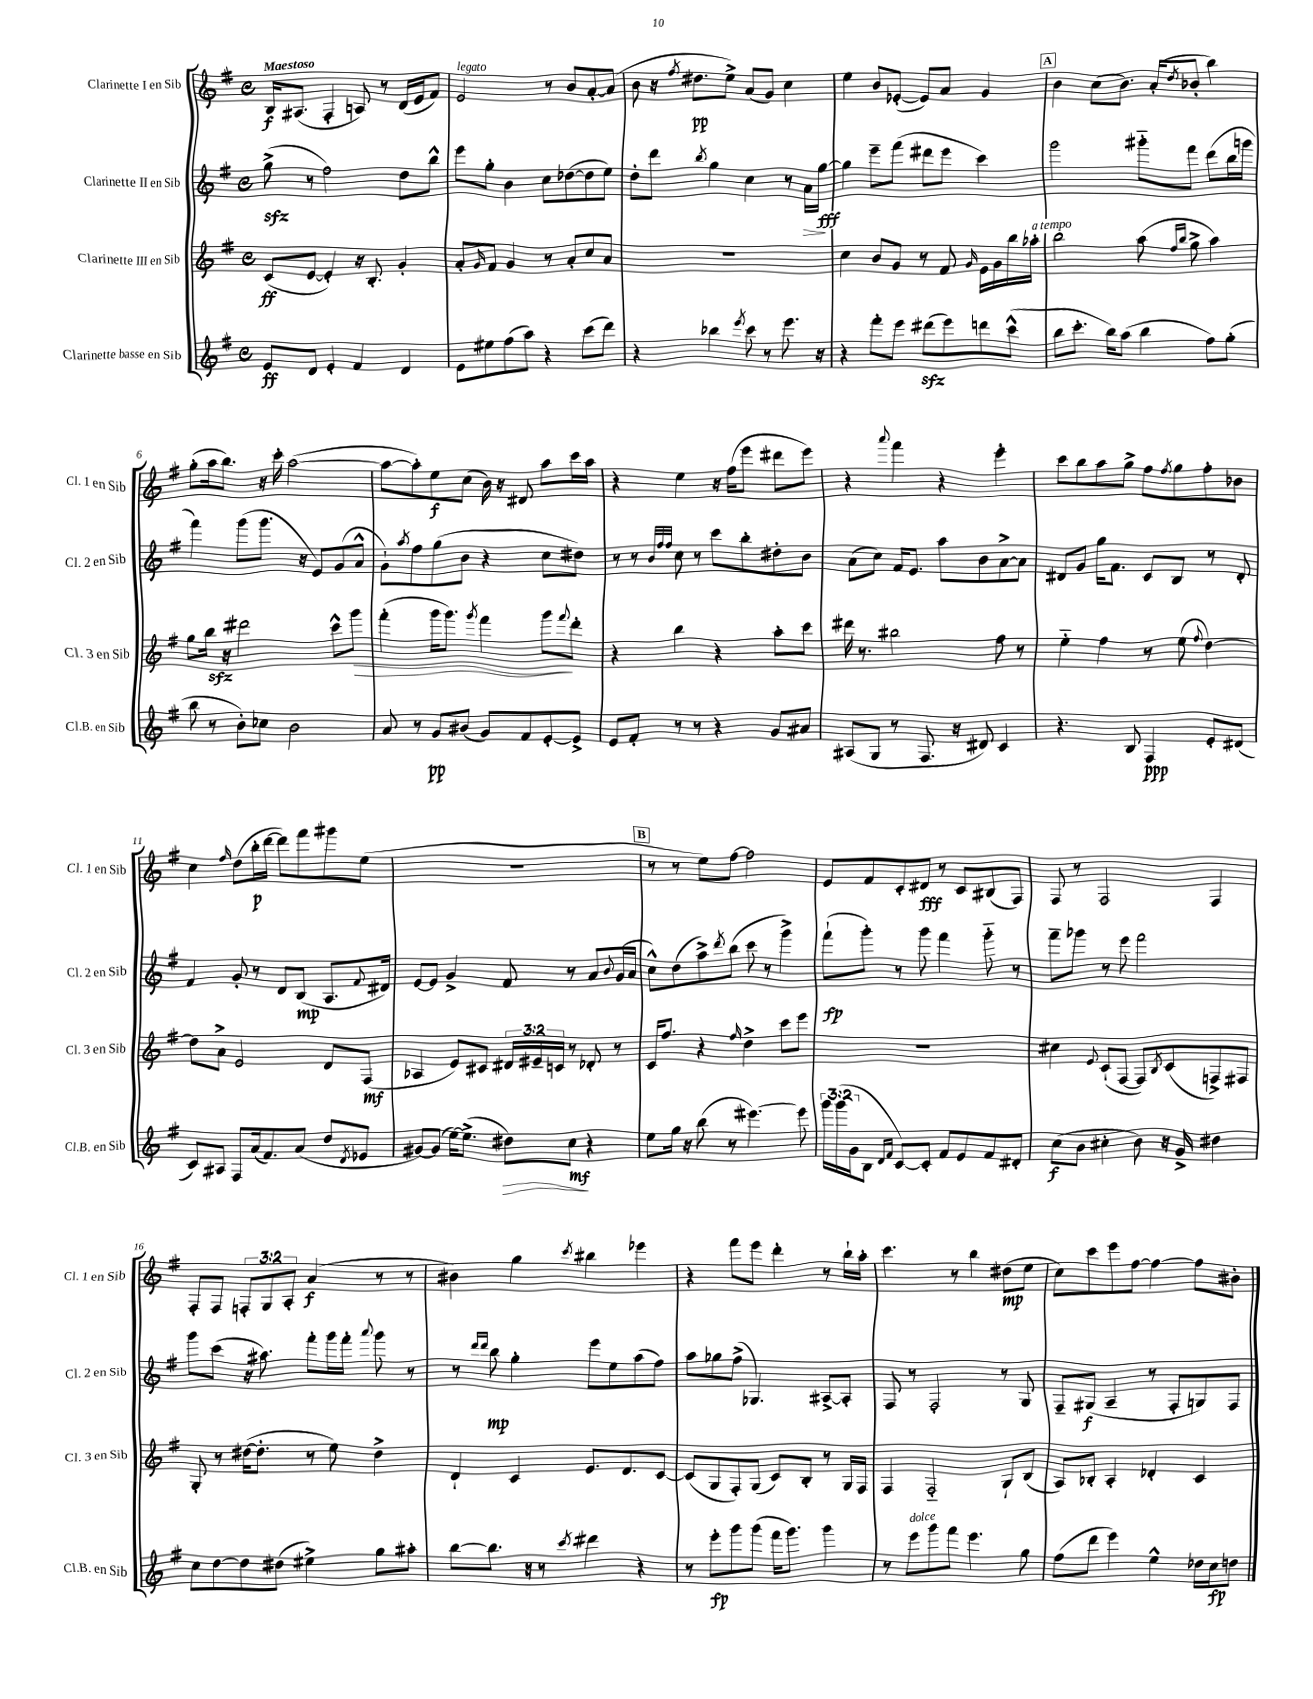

**kern	**dynam	**kern	**dynam	**kern	**dynam	**kern	**dynam
*part4	*part4	*part3	*part3	*part2	*part2	*part1	*part1
*staff4	*staff4	*staff3	*staff3	*staff2	*staff2	*staff1	*staff1
*I"Clarinette basse en Sib	*	*I"Clarinette III en Sib	*	*I"Clarinette II en Sib	*	*I"Clarinette I en Sib	*
*I'Cl.B. en Sib	*	*I'Cl. 3 en Sib	*	*I'Cl. 2 en Sib	*	*I'Cl. 1 en Sib	*
*clefG2	*	*clefG2	*	*clefG2	*	*clefG2	*
*k[f#]	*	*k[f#]	*	*k[f#]	*	*k[f#]	*
*M4/4	*	*M4/4	*	*M4/4	*	*M4/4	*
*met(c)	*	*met(c)	*	*met(c)	*	*met(c)	*
=1	=1	=1	=1	=1	=1	=1	=1
!	!	!	!	!	!	!LO:TX:a:B:t=Maestoso	!
8e/L	ff	(8c/L	ff	(8ggzz^\	.	16B/KL	f
.	.	.	.	.	.	(8.A#X/J	.
8d/J	.	[8e/J	.	8r	.	.	.
4e'/	.	4e'/])	.	2ff#\)	.	4F#'/	.
4f#/	.	16r	.	.	.	8An/)	.
.	.	8.B'/	.	.	.	.	.
.	.	.	.	.	.	8r	.
4d/	.	4g'/	.	8dd\L	.	(16d/LL	.
.	.	.	.	.	.	16e/J	.
.	.	.	.	8bb^^\J	.	8f#/J)	.
=2	=2	=2	=2	=2	=2	=2	=2
!	!	!	!	!	!	!LO:TX:a:i:t=legato	!
8e\L	.	8a'/L	.	8eee\L	.	2e/	.
.	.	16qqg/	.	.	.	.	.
8ee#X\	.	8f#/J	.	8gg'\J	.	.	.
(8ff#\	.	4g/	.	4b\	.	.	.
8aa\J)	.	.	.	.	.	.	.
4r	.	8r	.	8cc\L	.	8r	.
.	.	8a'/L	.	([8dd-X\	.	8b/L	.
(8ccc\L	.	8cc/	.	8dd-\]	.	[8a'/	.
8ddd\J)	.	8a/J	.	8ee\J)	.	(8a/J]	.
=3	=3	=3	=3	=3	=3	=3	=3
4r	.	1r	.	8dd'\L	.	8b\	.
.	.	.	.	8ddd\J	.	16r	.
.	.	.	.	.	.	8qff#/	.
.	.	.	.	.	.	8.dd#X\L	pp
.	.	.	.	8qbb/	.	.	.
4bb-X\	.	.	.	4gg\	.	.	.
.	.	.	.	.	.	8ee^\J)	.
8qeee/	.	.	.	.	.	.	.
8ccc\	.	.	.	4cc\	.	(8a/L	.
8r	.	.	.	.	.	8g/J)	.
8.eee\	.	.	.	8r	.	4cc\	.
!	!	!	!	!	!LO:HP:b	!	!
.	.	.	.	16a\LL	>	.	.
16r	.	.	.	[16gg\JJ	fff	.	.
.	.	.	.	.	]	.	.
=4	=4	=4	=4	=4	=4	=4	=4
4r	.	4cc\	.	4gg\]	.	4ee\	.
8fff#'\L	.	8b/L	.	8eee~\L	.	8b/L	.
8eee\J	.	8g/J	.	(8fff#\J	.	([8e-X'/J	.
(8ddd#Xzz\L	.	8r	.	8ddd#X\L	.	8e-/L])	.
8eee\)	.	8f#/	.	8eee\J	.	8a/J	.
.	.	16qqg/	.	.	.	.	.
8dddn\	.	16e\LL	.	4ccc\)	.	4g/	.
.	.	16g\	.	.	.	.	.
(8ccc^^\J	.	16bb\	.	.	.	.	.
!	!	!LO:TX:a:i:t=a tempo	!	!	!	!	!
.	.	16aa-X'\JJ	.	.	.	.	.
!!LO:REH:place=s1:t=A
=5	=5	=5	=5	=5	=5	=5	=5
8bb\L	.	2bb\	.	2ggg\	.	4b\	.
8.ccc'\J	.	.	.	.	.	.	.
.	.	.	.	.	.	(8cc\L	.
16bb\KL)	.	.	.	.	.	.	.
(8aa\J	.	.	.	.	.	8.b\J)	.
4bb\	.	(8aa\	.	8ggg#X\L	.	.	.
.	.	.	.	.	.	(16a'/KL	.
.	.	16qqff#/LL	.	.	.	.	.
.	.	16qqbb/JJ	.	.	.	8qdd/	.
.	.	8gg^\	.	8fff#\J	.	8b-X'/J	.
8ff#\L)	.	4aa\)	.	(8ddd\L	.	4bb\)	.
(8gg'\J	.	.	.	16bb\L	.	.	.
.	.	.	.	16gggn\JJ	.	.	.
!!LO:LB:g=z
=6	=6	=6	=6	=6	=6	=6	=6
8bb\	.	8gg\L	.	4fff#\)	.	(8gg'\L	.
8r	.	16bbzz\Jk	.	.	.	16aa\k	.
.	.	16r	.	.	.	8.bb\J)	.
8b'\L)	.	2ddd#X\	.	(8ggg\L	.	.	.
8cc-X\J	.	.	.	8.ggg\J	.	16r	.
.	.	.	.	.	.	16ccc'\	.
2b\	.	.	.	.	.	([2aa\	.
.	.	.	.	16r	.	.	.
.	.	.	.	8e/L)	.	.	.
.	.	8ccc^^\L	.	(8g/	.	.	.
!	!	!	!LO:HP:b	!	!	!	!
.	.	8ggg\J	>	8a^^/J	.	.	.
=7	=7	=7	=7	=7	=7	=7	=7
8a/	.	(4fff#'\	.	8g`\L)	.	8aa\L_	.
.	.	.	.	8qaa/	.	.	.
8r	.	.	.	8ff#\	.	8aa'\])	.
8g/L	pp	16ggg\KL	.	(8gg\	.	8ee\	f
.	.	8.ggg\J)	.	.	.	.	.
(8b#X/J	.	.	.	8b\J	.	(8cc\J	.
.	.	8qggg/	.	.	.	.	.
8g/L)	.	4fff#\	.	4r	.	16b\)	.
.	.	.	.	.	.	16r	.
8f#/	.	.	.	.	.	8d#X/	.
[8e'/	.	8ggg\L	.	8cc\L	.	8aa\L	.
.	.	8qqfff#/	.	.	.	.	.
8e^/J]	.	8ddd'\J	]	8dd#X\J)	.	16ccc\L	.
.	.	.	.	.	.	16aa\JJ	.
=8	=8	=8	=8	=8	=8	=8	=8
8e/L	.	4r	.	8r	.	4r	.
8f#'/J	.	.	.	8r	.	.	.
.	.	.	.	32qqb/LLL	.	.	.
.	.	.	.	32qqff#/	.	.	.
.	.	.	.	32qqff#/JJJ	.	.	.
8r	.	4bb\	.	8cc\	.	4ee\	.
8r	.	.	.	8r	.	.	.
4r	.	4r	.	8ccc\L	.	16r	.
.	.	.	.	.	.	(16ff#\KL	.
.	.	.	.	8bb'\	.	8eee\J	.
8g/L	.	8aa'\L	.	8dd#X'\	.	8ddd#X\L	.
8a#X/J	.	8ccc\J	.	8b\J	.	8eee\J)	.
=9	=9	=9	=9	=9	=9	=9	=9
(8A#X/L	.	16ddd#X\	.	(8a\L	.	4r	.
.	.	8.r	.	.	.	.	.
8G/J	.	.	.	8cc\J)	.	.	.
.	.	.	.	.	.	8qqaaa/	.
8r	.	2bb#X\	.	16f#/KL	.	4fff#\	.
.	.	.	.	8.e/J	.	.	.
8.F#/	.	.	.	.	.	.	.
.	.	.	.	8aa\L	.	4r	.
16r	.	.	.	.	.	.	.
8d#X/)	.	.	.	8b\	.	.	.
4c/	.	8ff#\	.	[8a^\	.	4eee'\	.
.	.	8r	.	8a\J]	.	.	.
=10	=10	=10	=10	=10	=10	=10	=10
4.r	.	4ee\	.	8d#X/L	.	8ccc\L	.
.	.	.	.	8g/J	.	8bb\	.
.	.	4ff#\	.	16gg\KL	.	8aa\	.
.	.	.	.	8.f#\J	.	.	.
8B/	.	.	.	.	.	8gg^\J	.
4F#/	ppp	8r	.	8c/L	.	8ff#\L	.
.	.	.	.	.	.	8qff#/	.
.	.	(8ee\	.	8B/J	.	8gg\	.
.	.	8qqff#/	.	.	.	.	.
8e'/L	.	[4dd\)	.	8r	.	8ff#'\	.
(8d#X/J	.	.	.	8d#'/	.	8b-X\J	.
!!LO:LB:g=z
=11	=11	=11	=11	=11	=11	=11	=11
8c/L)	.	8dd\L]	.	4f#/	.	4cc\	.
8A#X/J	.	8a^\J	.	.	.	.	.
.	.	.	.	.	.	16qqff#/	.
8F#/L	.	2e/	.	8g'/	.	(8dd\L	.
(16a/k	.	.	.	8r	.	16bb'\L	p
8.f#/)	.	.	.	.	.	[16ddd\JJ	.
.	.	.	.	8d/L	.	8ddd\L])	.
(8a/J	.	.	.	(8B/J	mp	8fff#\	.
8dd/L	.	8d/L	.	8.A/L	.	8ggg#X\	.
8qd/	.	.	.	.	.	.	.
8e-X/J	.	(8F#/J	mf	.	.	(8ee\J	.
.	.	.	.	8qqf#/	.	.	.
.	.	.	.	16d#X/Jk)	.	.	.
=12	=12	=12	=12	=12	=12	=12	=12
[8g#X/L)	.	4A-X/	.	[8e/L	.	1r	.
(8g#/J]	.	.	.	8e/J]	.	.	.
[16ee\KL)	.	8e/L)	.	4g^/	.	.	.
(8.ee^\J]	.	.	.	.	.	.	.
.	.	8c#X/J	.	.	.	.	.
!	!LO:HP:b	!	!	!	!	!	!
8dd#X\L)	>	24d#X/LL	.	8f#/	.	.	.
.	.	24e#X~/	.	.	.	.	.
.	.	24cn/JJ	.	.	.	.	.
8cc\J	mf	8r	.	8r	.	.	.
4r	]	8d-X'/	.	8a/L	.	.	.
.	.	.	.	8qqb/	.	.	.
.	.	8r	.	(16g/L	.	.	.
.	.	.	.	16a/JJ	.	.	.
!!LO:REH:place=s1:t=B
=13	=13	=13	=13	=13	=13	=13	=13
8ee\L	.	16c/KL	.	8cc^^\L)	.	8r	.
.	.	8.ff#/J	.	.	.	.	.
16gg\Jk	.	.	.	(8dd\	.	8r	.
16r	.	.	.	.	.	.	.
(8bb\	.	4r	.	8aa^\)	.	8ee\L)	.
.	.	.	.	8qddd/	.	.	.
8r	.	.	.	(8bb\J	.	[8ff#\J	.
.	.	16qqff#/	.	.	.	.	.
[4.eee#X\)	.	4dd^\	.	8ccc\	.	2ff#\]	.
.	.	.	.	8r	.	.	.
.	.	8ccc\L	.	4ggg^\)	.	.	.
8eee#\]	.	8eee\J	.	.	.	.	.
=14	=14	=14	=14	=14	=14	=14	=14
24ggg\LL	.	1r	.	(8fff#`\L	fp	8e/L	.
(24ggg\	.	.	.	.	.	.	.
24g\J	.	.	.	.	.	.	.
8B\J	.	.	.	8ggg'\J)	.	8f#/	.
16qqd/LL	.	.	.	.	.	.	.
16qqf#/JJ	.	.	.	.	.	.	.
[8c/L)	.	.	.	8r	.	8c'/	.
8c'/J]	.	.	.	8ggg\	.	8d#X/J	fff
8f#/L	.	.	.	4fff#\	.	8r	.
8e/	.	.	.	.	.	8c/L	.
8f#/	.	.	.	8ggg\	.	(8B#X/	.
8d#X'/J	.	.	.	8r	.	8F#/J)	.
=15	=15	=15	=15	=15	=15	=15	=15
(8cc\L	f	4cc#X\	.	8fff#~\L	.	8F#/	.
8b\J	.	.	.	8ggg-X\J	.	8r	.
.	.	8qqe/	.	.	.	.	.
4cc#X'\	.	(8c`/L	.	8r	.	2F#/	.
.	.	[8F#/J	.	8eee\	.	.	.
8b\)	.	8F#/L])	.	2fff#\	.	.	.
.	.	8qB/	.	.	.	.	.
16r	.	(8c/	.	.	.	.	.
16g^/	.	.	.	.	.	.	.
4dd#X\	.	8Fn^/)	.	.	.	4F#/	.
.	.	8F#X/J	.	.	.	.	.
!!LO:LB:g=z
=16	=16	=16	=16	=16	=16	=16	=16
8cc\L	.	8G'/	.	8ggg\L	.	8F#'/L	.
[8dd\	.	8r	.	(8ccc\J	.	8F#/J	.
8dd\]	.	([16dd#X\KL	.	16r	.	12Fn'/L	.
.	.	8.dd#'\J]	.	8.aa#X\)	.	.	.
.	.	.	.	.	.	12G/	.
(8dd#X\J	.	.	.	.	.	.	.
.	.	.	.	.	.	12A'/J	.
4ee#X^\)	.	8r	.	8fff#'\L	.	(4a/	f
.	.	8ee\)	.	16ggg\L	.	.	.
.	.	.	.	16fff#'\JJ	.	.	.
.	.	.	.	8qqaaa/	.	.	.
8gg\L	.	4dd#^\	.	8ggg\	.	8r	.
8aa#X'\J	.	.	.	8r	.	8r	.
=17	=17	=17	=17	=17	=17	=17	=17
[8bb\L	.	4d`/	.	8r	.	4b#X\)	.
.	.	.	.	16qqddd/LL	.	.	.
.	.	.	.	16qqddd/JJ	.	.	.
8.bb\J]	.	.	.	8bb\	mp	.	.
.	.	4c/	.	4gg'\	.	4gg\	.
16r	.	.	.	.	.	.	.
8r	.	.	.	.	.	.	.
8qccc/	.	.	.	.	.	8qccc/	.
4ddd#X\	.	8.e/L	.	8eee\L	.	4bb#X\	.
.	.	.	.	8ee\	.	.	.
.	.	8.d/	.	.	.	.	.
4r	.	.	.	(8aa\	.	4eee-X\	.
.	.	[8c/J	.	8ff#\J)	.	.	.
=18	=18	=18	=18	=18	=18	=18	=18
8r	.	(8c/L]	.	8aa\L	.	4r	.
8eee'\L	fp	8G/	.	8gg-X\	.	.	.
8ggg\	.	8F#'/)	.	(8ff#^\J	.	8fff#\L	.
(8ggg\J	.	(8G/J	.	4.G-X/)	.	8eee\J	.
16fff#\KL	.	8c/L)	.	.	.	4ddd'\	.
8.ggg\J)	.	.	.	.	.	.	.
.	.	8B'/J	.	.	.	.	.
4ggg\	.	8r	.	[8A#X^/L	.	8r	.
.	.	16G/LL	.	8A#'/J]	.	16bb`\LL	.
.	.	16F#/JJ	.	.	.	16aa'\JJ	.
=19	=19	=19	=19	=19	=19	=19	=19
8r	.	4F#/	.	8F#/	.	4.ccc\	.
!LO:TX:a:i:t=dolce	!	!	!	!	!	!	!
8eee\L	.	.	.	8r	.	.	.
8ggg\	.	2F#/	.	2F#'/	.	.	.
8fff#\J	.	.	.	.	.	8r	.
4.eee\	.	.	.	.	.	4bb\	.
.	.	8G`/L	.	8r	.	(8dd#X\L	mp
8gg\	.	(8B/J	.	8G/	.	8ee\J	.
=20	=20	=20	=20	=20	=20	=20	=20
(8ff#\L	.	8A/L)	.	8F#~/L	.	8cc\L)	.
8ddd\J	.	8B-X'/J	.	(8G#X/J	f	8ccc\	.
4eee\)	.	4A'/	.	4A~/	.	8eee\	.
.	.	.	.	.	.	[8ff#\J	.
4ee^^\	.	4d-X'/	.	8r	.	4ff#\_	.
.	.	.	.	8F#'/L	.	.	.
16dd-X\LL	.	4c/	.	8Gn/)	.	8ff#\L]	.
16cc\J	fp	.	.	.	.	.	.
8ddn\J	.	.	.	8F#/J	.	8b#X'\J	.
==	==	==	==	==	==	==	==
*-	*-	*-	*-	*-	*-	*-	*-
